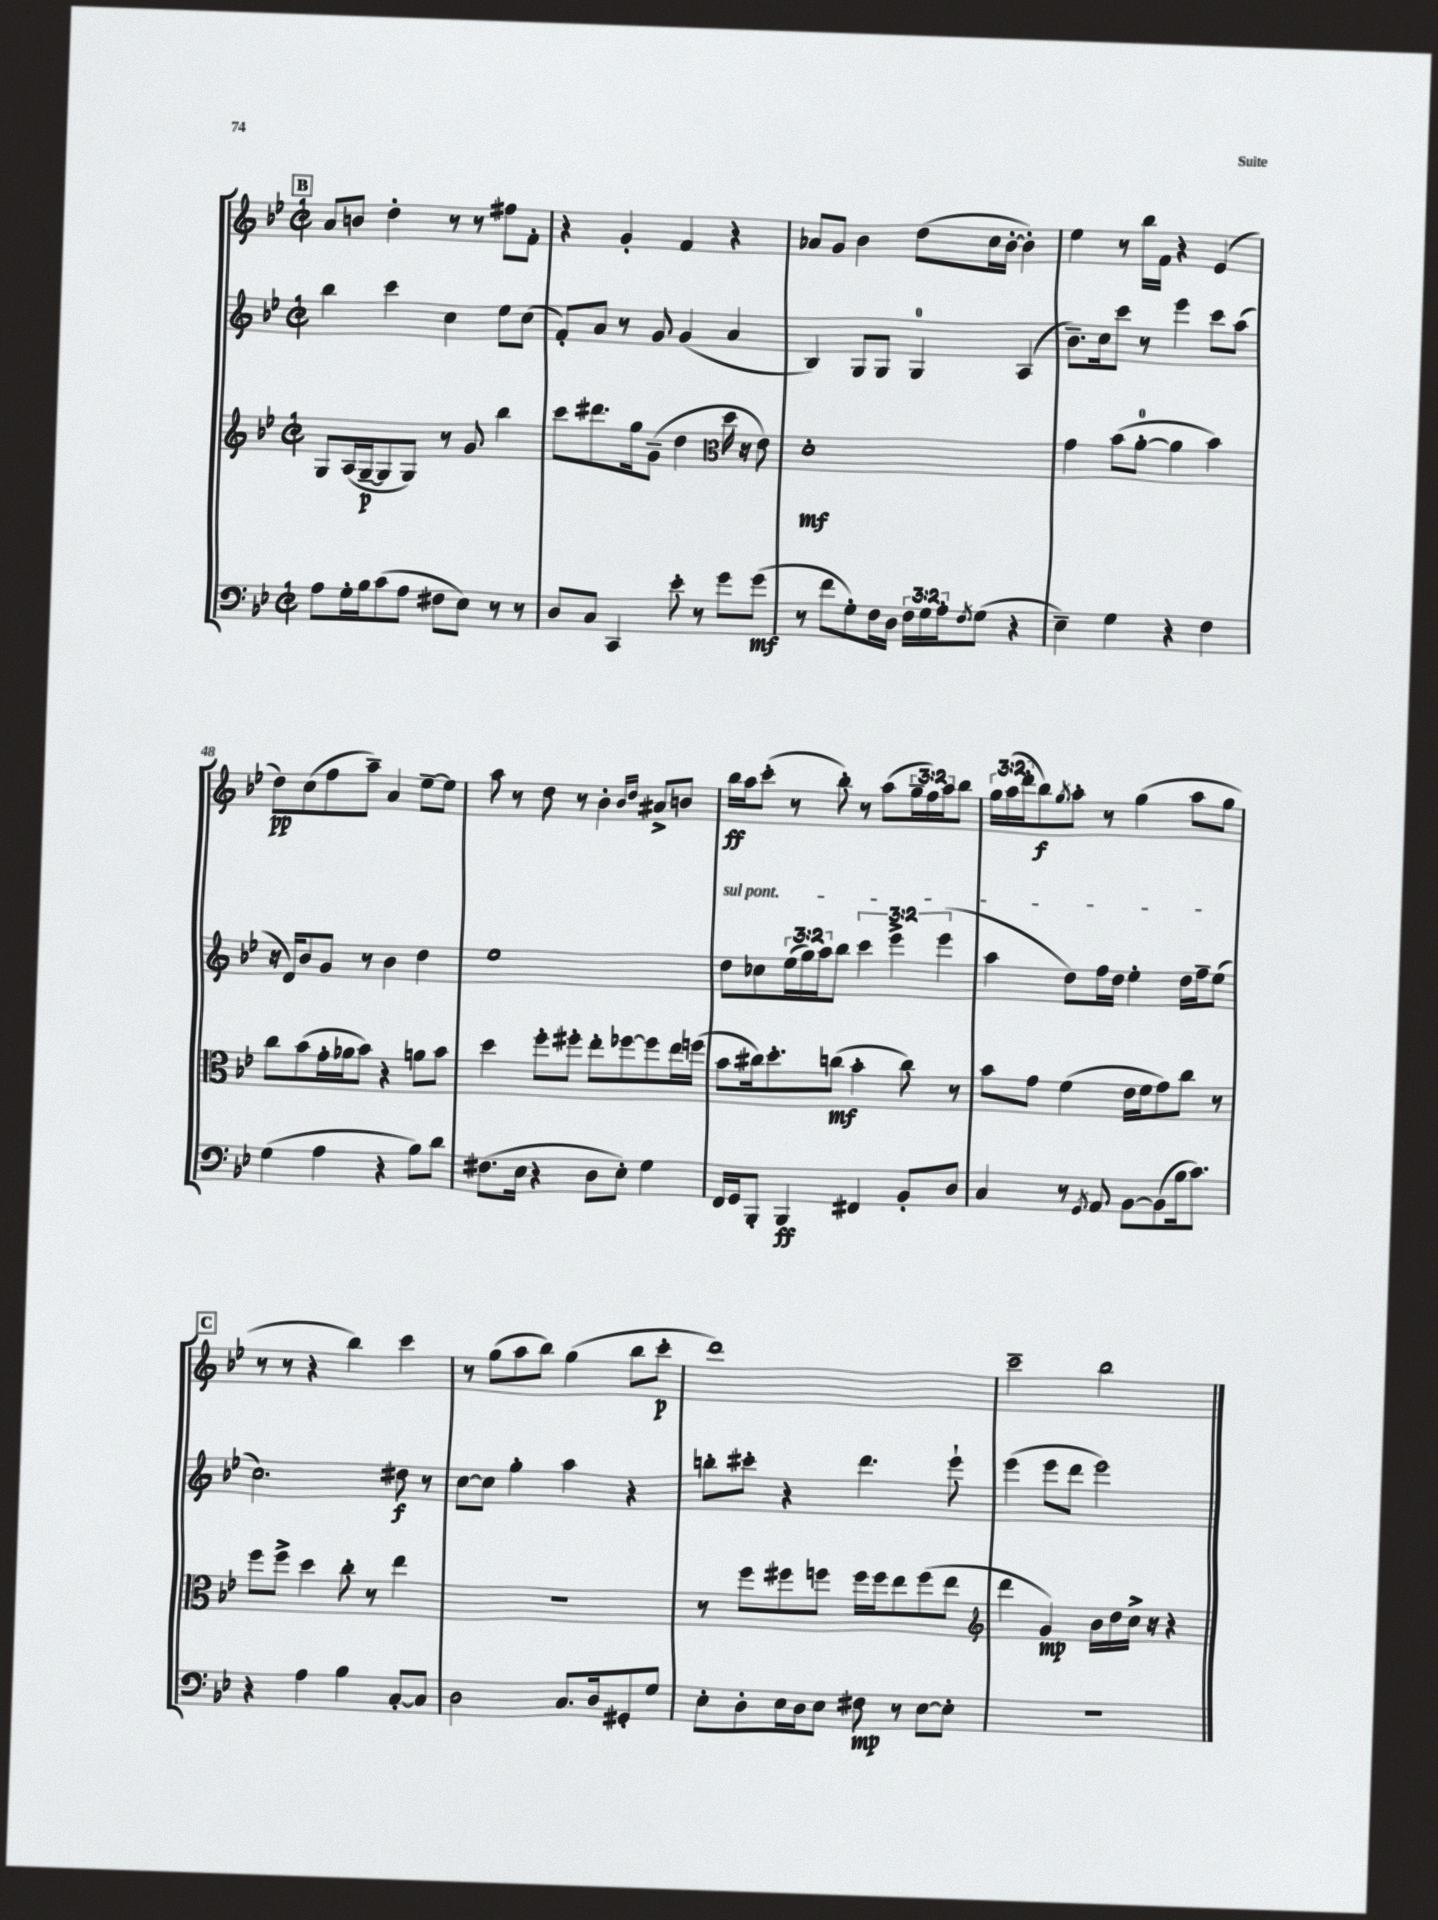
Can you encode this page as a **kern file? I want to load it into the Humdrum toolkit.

**kern	**kern	**kern	**kern
*staff4	*staff3	*staff2	*staff1
*clefF4	*clefG2	*clefG2	*clefG2
*k[b-e-]	*k[b-e-]	*k[b-e-]	*k[b-e-]
*M2/2	*M2/2	*M2/2	*M2/2
*met(c|)	*met(c|)	*met(c|)	*met(c|)
8A	8G	4bb-	8a
16G'	(16A	.	8b
16B-	[16G~	.	.
(8c	8G]	4ccc	4dd'
8A	8G)	.	.
8F#	8r	4cc	8r
8E-)	8g	.	8r
8r	4bb-	8ee-	8ff#
8r	.	(8cc	8f'
=	=	=	=
8D	8ccc	8f')	4r
8C	8.ddd#	8a	.
4CC	.	8r	4g'
.	16gg	.	.
.	(8g~	8g	.
8e-'	4dd	(4g	4f
8r	.	.	.
*	*clefC3	*	*
8g	16dd	4a	4r
.	16r	.	.
(8g	8e-)	.	.
=	=	=	=
8r	1d'	4B-)	8a-
8f	.	.	8g
8G')	.	8G	4b-
16F	.	8G	.
16D	.	.	.
24F	.	4G	(8dd
24G	.	.	.
24A'	.	.	.
8qF	.	.	.
(8G	.	.	16cc
.	.	.	[16b-'
4r	.	(4A	4b-'])
=	=	=	=
4E-~)	4g	8.b-~)	4ee-
.	.	16cc	.
4G	(8b-	8ccc	8r
.	[8a'	8r	16bb-
.	.	.	16f
4r	4a]	4eee-	4r
4F	4b-)	8ccc	(4e-
.	.	(8aa	.
=	=	=	=
(4G	8cc	16r	8dd)
.	.	16d)	.
.	(8b-	8b-	(8cc
4A	16g'	8g	8ff
.	16a-	.	.
.	8b-)	8r	8aa~)
4r	4r	4b-	4a
8B-)	8a	4dd	[8ee-~
8d	8b-	.	8ee-]
=	=	=	=
(8.F#	4dd	1ee-	8aa
.	.	.	8r
16E-	.	.	.
4r	8ff'	.	8dd
.	8ff#'	.	8r
8D	8ee-'	.	4b-'
8E-')	[8ff-	.	.
.	.	.	16qqb-
.	.	.	16qqdd
4G	8ff-]	.	8a#^
.	16ee-	.	8b
.	(16ff	.	.
=	=	=	=
16FF	8b-	8dd	16bb-
16GG	.	.	16aa
8BBB-'	16cc#)	8cc-	(8ccc'
.	8.dd'	.	.
4BBB-	.	(24ee-	8r
.	.	24gg)	.
.	.	24aa	.
.	(8cc	8bb-	8bb-')
4FF#	4b-'	6ccc	8r
.	.	.	(8aa
.	.	6eee-^	.
8BB-'	8cc)	.	24gg~
.	.	.	24ff)
.	.	(6eee-	24aa
8D	8r	.	8bb-
=	=	=	=
4C	8b-	4aa	24gg
.	.	.	(24aa
.	.	.	24ddd'
.	8g	.	8bb-)
.	.	.	8qgg
8r	(4f	8dd)	8aa'
8qGG	.	.	.
8AA	.	16ff	8r
.	.	16dd	.
[8BB-	16e-	4ee-'	(4gg
.	16f	.	.
(8BB-]	8g)	.	.
16B-	8cc	16dd	8aa
8.c)	.	16ff~	.
.	8r	(8ee-	8gg
=	=	=	=
4r	8ff	2.cc)	8r
.	8ff^	.	8r
4A	4dd	.	4r
4B-	8cc'	.	4bb-)
.	8r	.	.
[8C'	4ee-	8dd#	4ccc
8C]	.	8r	.
=	=	=	=
2D	1r	[8cc	8r
.	.	8cc]	(8gg
.	.	4gg'	8aa
.	.	.	8bb-)
8.C	.	4aa	(4gg
16D	.	.	.
8GG#'	.	4r	8bb-
8G	.	.	8ccc'
=	=	=	=
8E-'	8r	8bb'	1ddd)
8D'	8ff	8ccc#'	.
16E-	8ff#	4r	.
16D	.	.	.
8E-	8ff	.	.
8F#	16ff	4.ddd	.
.	16ff	.	.
8r	8ee-	.	.
[8E-	(8ff	.	.
8E-']	8ee-	8eee-`	.
=	=	=	=
*	*clefG2	*	*
1r	4ddd	(4eee-	2ccc~
.	4g)	8eee-	.
.	.	8ddd	.
.	16b-	2eee-)	2bb-
.	16dd	.	.
.	16cc^	.	.
.	16r	.	.
.	4r	.	.
==	==	==	==
*-	*-	*-	*-
